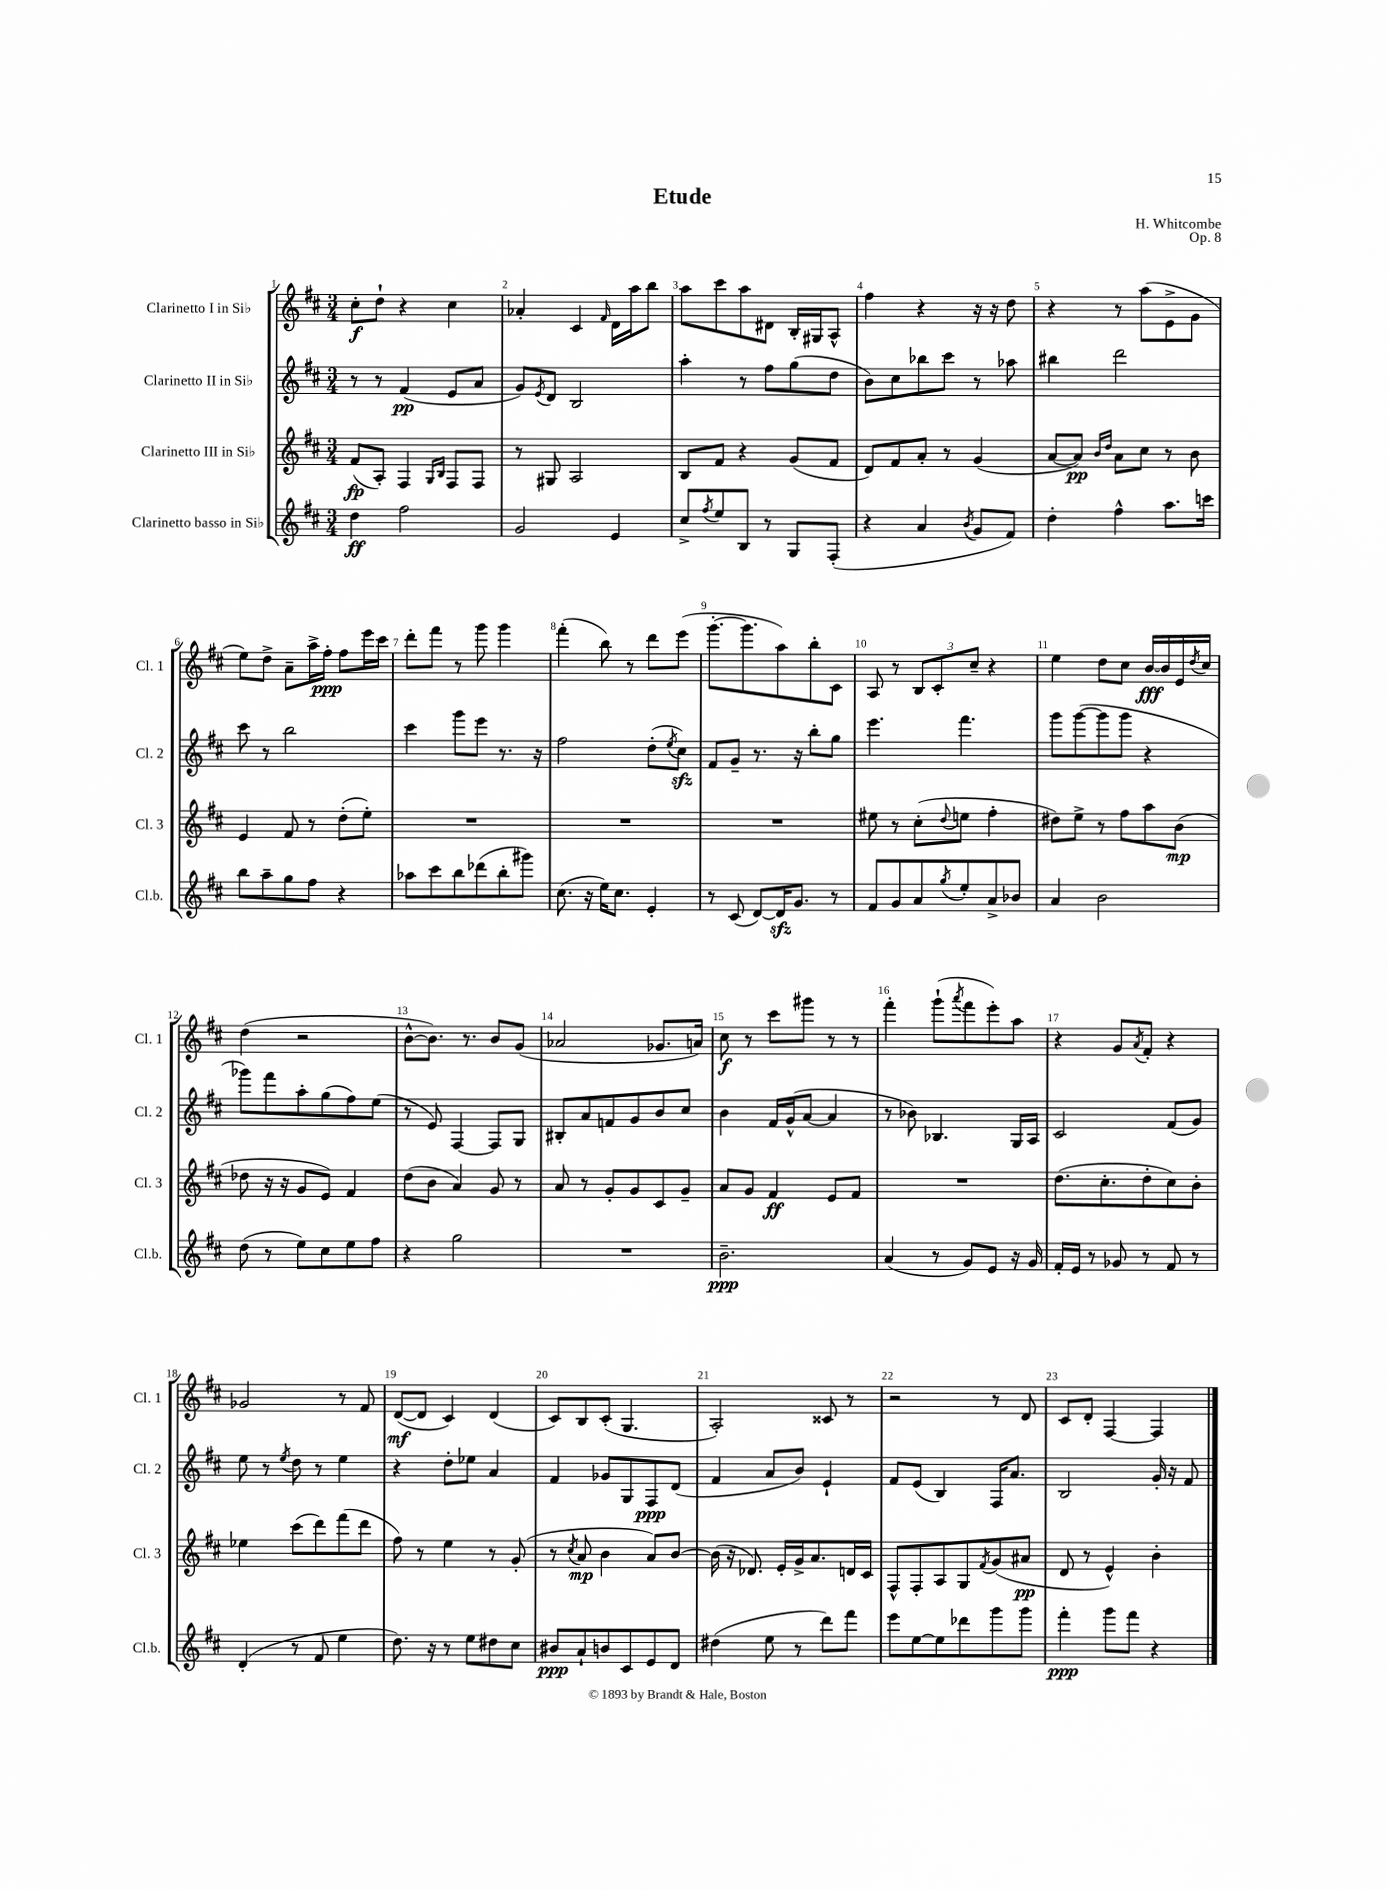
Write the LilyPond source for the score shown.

\header { title = "Etude" composer = "H. Whitcombe" opus = "Op. 8" }
<<
\new StaffGroup <<
\new Staff = "s0" \with { instrumentName = "Clarinetto I in Sib" shortInstrumentName = "Cl. 1" } {
    \clef treble \key d \major \numericTimeSignature \time 3/4
    cis''8-.\f d''8-! r4 cis''4 |
    aes'4-. cis'4 \grace { fis'16 } d'16 a''16 b''8 |
    a''8 cis'''8 a''8 dis'8 b16-. gis16 a8-^ |
    fis''4 r4 r16 r16 d''8 |
    r4 r8 a''8( e'8-> g'8 |
    e''8) d''8-> a'8-- a''16-> fis''16-.\ppp fis''8 e'''16 cis'''16 |
    d'''8-. fis'''8 r8 g'''8 g'''4 |
    fis'''4-.( b''8) r8 d'''8 e'''8( |
    g'''8.~-. g'''8. a''8) b''8-. cis'8 |
    a8 r8 \tuplet 3/2 { b8 cis'8-. cis''8-- } r4 |
    e''4 d''8 cis''8 b'16~\fff b'16 e'16 \acciaccatura { d''8 } cis''16 |
    d''4( r2 |
    b'8~-^ b'8.) r8. b'8 g'8( |
    aes'2 ges'8. a'16) |
    cis''8\f r8 cis'''8 gis'''8 r8 r8 |
    fis'''4-. g'''8-!( \acciaccatura { a'''8 } fis'''8 e'''8-.) a''8 |
    r4 g'8 \acciaccatura { a'8 } fis'8-. r4 |
    ges'2 r8 fis'8 |
    d'8~\mf( d'8 cis'4) d'4( |
    cis'8) b8 cis'8-.( g4. |
    a2-.) cisis'8 r8 |
    r2 r8 d'8 |
    cis'8 d'8-. fis4~ fis4 \bar "|." |
}
\new Staff = "s1" \with { instrumentName = "Clarinetto II in Sib" shortInstrumentName = "Cl. 2" } {
    \clef treble \key d \major \numericTimeSignature \time 3/4
    r8 r8 fis'4\pp( e'8 a'8 |
    g'8) \acciaccatura { e'8 } d'8 b2 |
    a''4-. r8 fis''8 g''8( d''8 |
    b'8) cis''8 bes''8 cis'''8 r8 aes''8 |
    bis''4 d'''2 |
    cis'''8 r8 b''2 |
    cis'''4 g'''8 e'''8 r8. r16 |
    fis''2 d''8-.( \acciaccatura { e''8 } cis''8\sfz) |
    fis'8 g'8-- r8. r16 b''8-. g''8 |
    e'''4. fis'''4. |
    g'''8 g'''8~( g'''8 g'''8 r4 |
    ges'''8) fis'''8 a''8-. g''8( fis''8) e''8( |
    r8 e'8) fis4~ fis8 g8 |
    bis8-. a'8 f'8 g'8 b'8 cis''8 |
    b'4 fis'16 g'16-^( a'8~ a'4 |
    r8 bes'8) bes4. g16 a16 |
    cis'2 fis'8( g'8) |
    e''8 r8 \acciaccatura { e''8 } d''8 r8 e''4 |
    r4 d''8-. ees''8 a'4 |
    fis'4 ges'8 g8 fis8\ppp d'8( |
    fis'4 a'8 b'8) e'4-! |
    fis'8 e'8( b4) fis16 a'8. |
    b2 g'16-. r16 fis'8 \bar "|." |
}
\new Staff = "s2" \with { instrumentName = "Clarinetto III in Sib" shortInstrumentName = "Cl. 3" } {
    \clef treble \key d \major \numericTimeSignature \time 3/4
    fis'8\fp( a8-.) fis4 \grace { g16 b16 } fis8 fis8 |
    r8 gis8 a2 |
    b8 fis'8 r4 g'8( fis'8 |
    d'8) fis'8 a'8-. r8 g'4( |
    a'8~ a'8\pp) \grace { b'16 d''16 } a'8 cis''8 r8 b'8 |
    e'4 fis'8 r8 d''8-.( e''8-.) |
    R2. |
    R2. |
    R2. |
    eis''8 r8 cis''8-.( \appoggiatura { d''8 } e''8 fis''4-. |
    dis''8) e''8-> r8 fis''8 a''8 b'8\mp( |
    des''8 r16 r16 g'8 e'8) fis'4 |
    d''8( b'8 a'4) g'8 r8 |
    a'8 r8 g'8-. g'8 cis'8 g'8-- |
    a'8 g'8 fis'4\ff e'8 fis'8 |
    R2. |
    d''8.( cis''8.-. d''8-. cis''8) b'8-. |
    ees''4 cis'''8( d'''8) fis'''8( d'''8 |
    fis''8) r8 e''4 r8 g'8-.( |
    r8 \acciaccatura { cis''8 } a'8\mp b'4 a'8) b'8~ |
    b'16( r16 des'8.) e'16-. g'16-> a'8. d'16 cis'16 |
    fis8-^ fis8-. a8 g8 \acciaccatura { fis'8 } g'8( ais'8\pp |
    d'8 r8 e'4-^) b'4-. \bar "|." |
}
\new Staff = "s3" \with { instrumentName = "Clarinetto basso in Sib" shortInstrumentName = "Cl.b." } {
    \clef treble \key d \major \numericTimeSignature \time 3/4
    d''4\ff fis''2 |
    g'2 e'4 |
    cis''8-> \acciaccatura { fis''8 } e''8 b8 r8 g8 fis8-.( |
    r4 a'4 \acciaccatura { b'8 } g'8 fis'8) |
    d''4-. fis''4-^ a''8. c'''16 |
    b''8 a''8-- g''8 fis''8 r4 |
    aes''8 cis'''8 b''8 des'''8( b''8-. gis'''8) |
    cis''8.( r16 e''16) cis''8. e'4-. |
    r8 cis'8( d'8~) d'16\sfz g'8. r8 |
    fis'8 g'8 a'8 \acciaccatura { g''8 } e''8-. a'8-> bes'8 |
    a'4 b'2 |
    d''8( r8 e''8) cis''8 e''8 fis''8 |
    r4 g''2 |
    R2. |
    b'2.--\ppp |
    a'4( r8 g'8) e'8 r16 g'16 |
    fis'16-. e'16 r8 ges'8 r8 fis'8 r8 |
    d'4-.( r8 fis'8 e''4 |
    d''8.) r16 r8 e''8 dis''8 cis''8 |
    bis'8\ppp a'8-! b'8 cis'8 e'8 d'8 |
    dis''4( e''8 r8 d'''8) fis'''8 |
    e'''8 e''8~ e''8 des'''8 g'''8 g'''8 |
    fis'''4-.\ppp g'''8 fis'''8 r4 \bar "|." |
}
>>
>>
\layout { \context { \Score \override BarNumber.break-visibility = ##(#f #t #t) barNumberVisibility = #all-bar-numbers-visible } }
